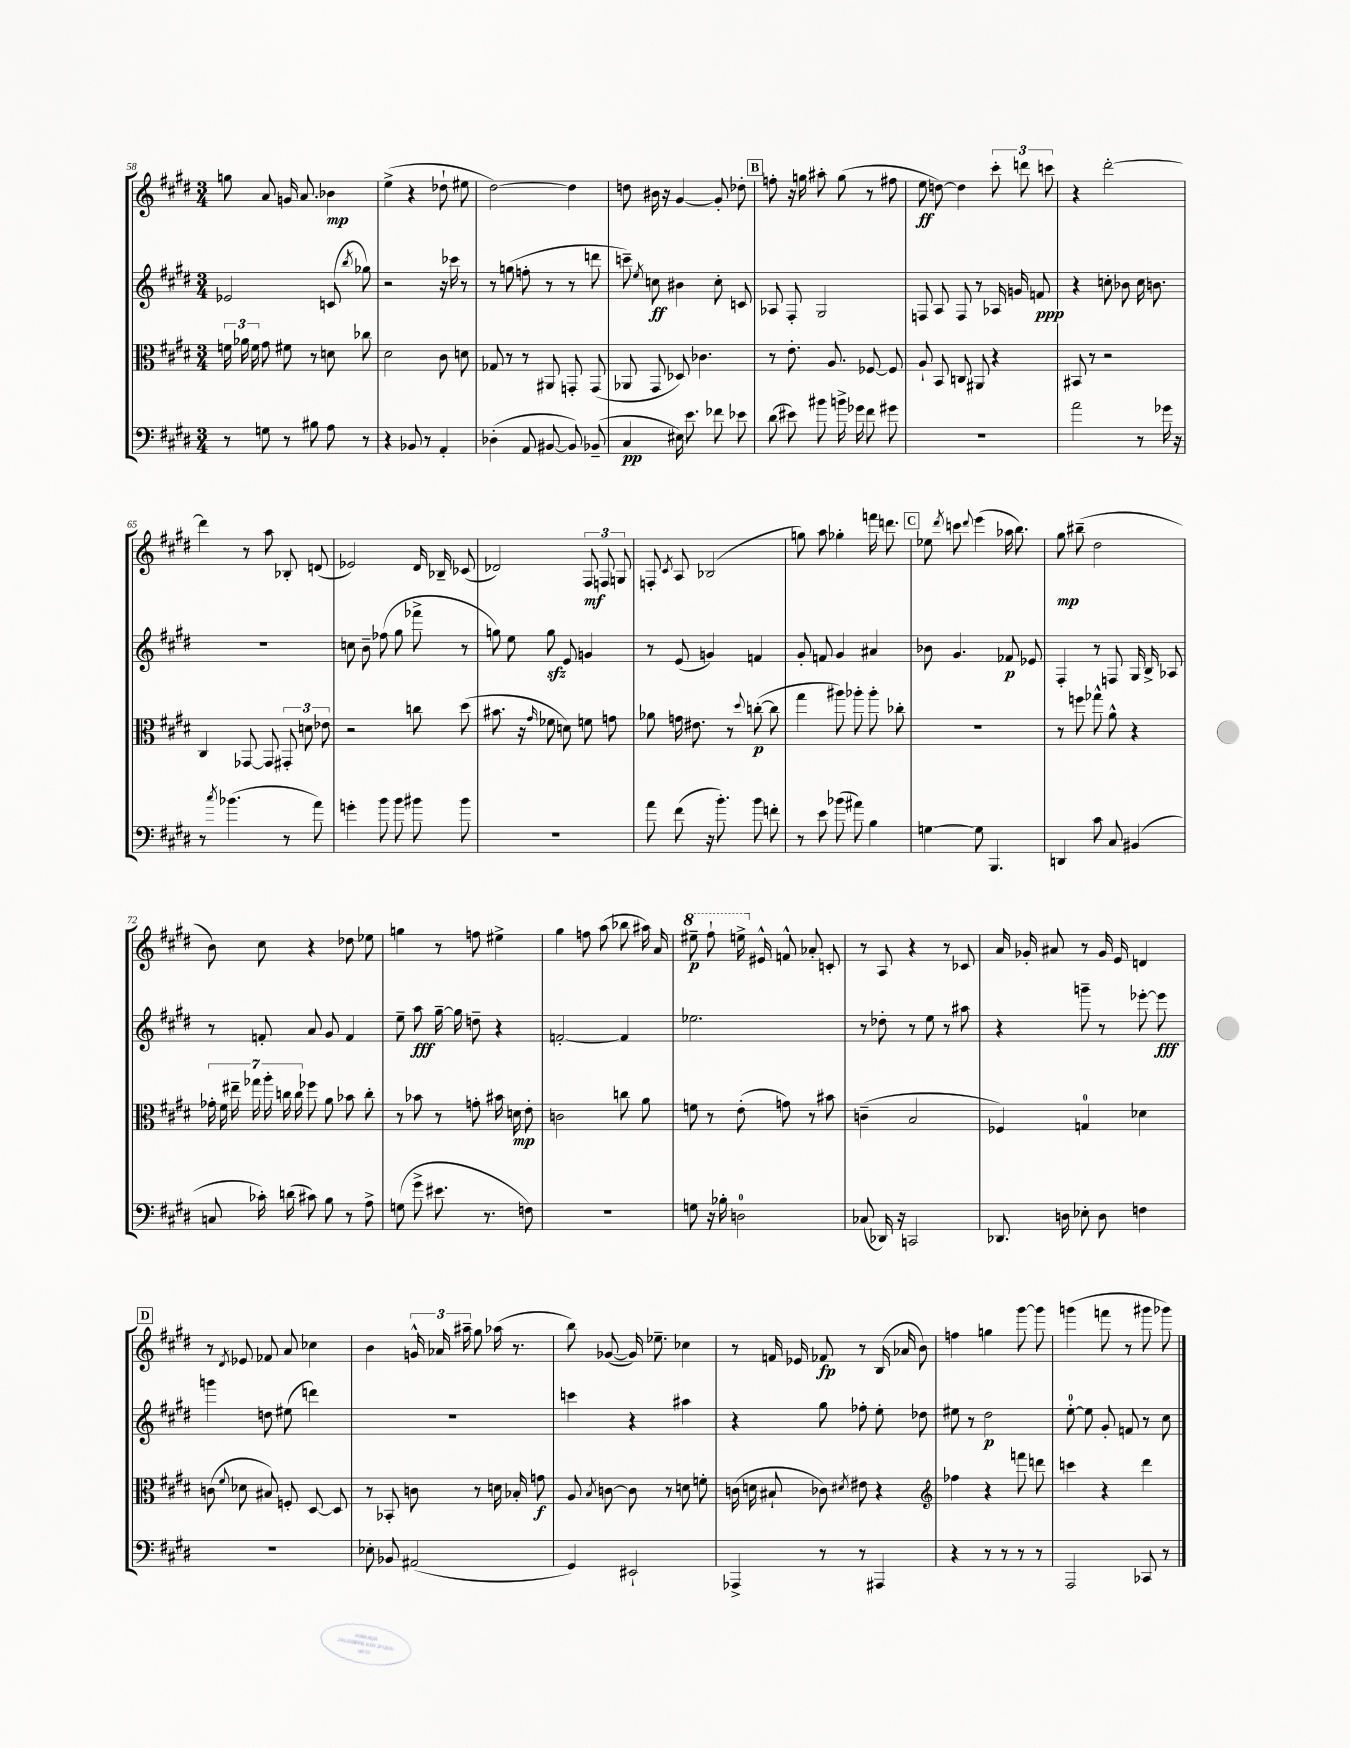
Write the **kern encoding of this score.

**kern	**kern	**kern	**kern
*staff4	*staff3	*staff2	*staff1
*clefF4	*clefC3	*clefG2	*clefG2
*k[f#c#g#d#]	*k[f#c#g#d#]	*k[f#c#g#d#]	*k[f#c#g#d#]
*M3/4	*M3/4	*M3/4	*M3/4
8r	24f	2e-	8gg
.	24a-	.	.
.	24f	.	.
8G	8g#	.	8a
8r	8f#	.	16g
.	.	.	8.a
8B#	8r	.	.
8A	8d	(8c	4b-
.	.	8qbb	.
8r	8cc-	8gg-)	.
=	=	=	=
4r	2d#	2r	(4ee^
8BB-	.	.	4r
8r	.	.	.
4AA'	8c#	16r	8dd-`
.	.	16ccc-	.
.	8d	8r	8ee#
=	=	=	=
(4D-'	8G-	8r	[2dd#)
.	8r	(8gg	.
8AA	8r	8ff'	.
[8BB#	8AA#	8r	.
8BB#])	8GG'	8r	4dd#]
(8BB-~	(8GG	8ddd	.
=	=	=	=
4C#	8AA-	8ccc~)	8dd
.	.	8qee	.
.	8GG#	8cc	16b#
.	.	.	16r
16E#)	8D-)	4b#	[4g#
8.e	.	.	.
.	4.c-	.	.
8f-	.	8cc'	8g#']
8e-	.	8c	8dd-'
=	=	=	=
(8d#	8r	8A-	8ff'
8e#)	8.e'	8F#'	16r
.	.	.	16gg
8b#	.	2G#	8aa#'
.	8.A	.	.
16b^	.	.	(8gg
16g-	.	.	.
8f#	[8F-	.	8r
8g#	8F-]	.	8ff#
=	=	=	=
2.r	8A`	8F	8ee
.	8BB	8A	[8dd)
.	8C	8F	4dd]
.	8AA#	8r	.
.	4r	16A-	12ccc#'
.	.	16g	.
.	.	.	12ddd
.	.	8f	.
.	.	.	12ccc
=	=	=	=
2a	8BB#	4r	4r
.	8r	.	.
.	2r	8cc'	[2ddd#'
.	.	8b-	.
8r	.	16cc	.
.	.	8.b	.
16g-	.	.	.
16r	.	.	.
=	=	=	=
8r	4C#	2.r	4ddd#]
8qcc#	.	.	.
(4.b-	.	.	.
.	[8GG-	.	8r
.	8GG-]	.	8aa
8r	12GG#'	.	8B-'
.	12d	.	.
8a)	.	.	(8d
.	12e-	.	.
=	=	=	=
4g'	2r	8cc	2e-)
.	.	8b~	.
8b	.	(8ff-	.
8b	.	8gg#	.
8b#	8cc	8fff-^	16d#
.	.	.	16B-~
8b#	(8dd#	8r	(8c-
=	=	=	=
2.r	8.b#	8gg)	2d-)
.	.	8ee	.
.	16r	.	.
.	16qqg#	.	.
.	8f-	8gg	.
.	8d)	8e	.
.	8f	4g	12F#
.	.	.	12F
.	8g	.	.
.	.	.	12G
=	=	=	=
8a	8a-	8r	8F'
.	.	.	8qc#
(8f#	16g	(8e	8A
.	8.e#	.	.
16r	.	4g)	(2B-
8.b')	.	.	.
.	8r	.	.
.	8qqdd#	.	.
8b	([8cc'	4f	.
8f'	8cc]	.	.
=	=	=	=
8r	4gg#	8g#'	8gg)
8e	.	8f	8aa
(8b-	8aa#)	4g#	4gg-'
8a#)	8aa-'	.	.
4B	8aa-'	4a#	16fff
.	.	.	8.ddd
.	8cc-'	.	.
=	=	=	=
[4G	2.r	8b-	8ee-
.	.	.	8qddd#
.	.	4.g#	8ccc
.	.	.	8qqddd#
8G]	.	.	(4eee
4.BBB	.	.	.
.	.	8f-	16aa-
.	.	.	8.bb)
.	.	8e-	.
=	=	=	=
4DD	8r	4F#'	8gg#
.	8ff	.	(8bb#~
8c#	8gg-^^	8r	2dd#
8C#	8a^^	8F	.
(4BB#	4r	16G#	.
.	.	16B^	.
.	.	8A-	.
=	=	=	=
8C	28g-'	8r	8b)
.	28f#	.	.
.	28ee#~	.	.
.	28gg-	.	.
16c-')	.	8f'	8cc#
.	28aa'	.	.
.	28cc	.	.
(16d	.	.	.
.	28cc	.	.
8c#)	8ff-	8a	4r
8B	8a	8g#	.
8r	8b-	4f	8dd-
8A^	8cc'	.	8ee-
=	=	=	=
(8G	8r	8ee~	4gg
8g#^	8b-	8aa	.
8.e#	8r	[16gg#~	8r
.	.	16gg#]	.
.	8g'	8dd~	8ff
8.r	.	.	.
.	16b#	4r	4ee#^
.	16d	.	.
8F)	8e'	.	.
=	=	=	=
2.r	2c	[2f'	4gg#
.	.	.	8ff
.	.	.	(8aa
.	8cc	4f]	8bb-
.	8a	.	16aa#)
.	.	.	16a
=	=	=	=
8G	8f	2.ee-	8eee#~
16r	8r	.	8fff#`
16B-'	.	.	.
2D	(8e'	.	16eee^
.	.	.	16e#^^
.	8g)	.	8f^^
.	8r	.	8a-'
.	8b#	.	8c'
=	=	=	=
(8C-	(4c~	8r	8r
16DD-)	.	8dd-'	8A
16r	.	.	.
2CC	2B	8r	4r
.	.	8ee	.
.	.	8r	8r
.	.	8aa#	8c-
=	=	=	=
8.DD-	4F-)	4r	16a
.	.	.	16g-'
.	.	.	8a#
16D	.	.	.
8E-'	4G	8ggg~	8r
8D	.	8r	16g-
.	.	.	16e
4F	4d-	[8eee-'	4d
.	.	8eee-]	.
=	=	=	=
2.r	(8c	4ggg	8r
.	8qqf#	.	8qd#
.	8d-	.	8e-
.	8B#)	8dd	8f-
.	8F'	(8ee#	8a
.	[8D#	4ddd)	4cc-
.	8D#]	.	.
=	=	=	=
8E-'	8r	2.r	4b
8BB-	8BB-'	.	.
(2AA#	8c	.	24g^^
.	.	.	24a-
.	.	.	24aa#~
.	8r	.	8gg#
.	16d	.	(16aa-
.	16B-'	.	8.r
.	8g	.	.
=	=	=	=
4GG#)	8A	4ccc	8bb)
.	8qB	.	.
.	[8c	.	([8g-
2EE#`	8c]	4r	16g-])
.	.	.	8.ee-~
.	8r	.	.
.	8d	4aa#	4cc-
.	8f'	.	.
=	=	=	=
4AAA-^	(16c	4r	8r
.	16d	.	.
.	8B#`	.	16f
.	.	.	16e-
8r	8c-)	8gg#	8f-
.	8qd#	.	.
8r	8e#	8ff-'	8r
4AAA#	4r	8ee'	(16B
.	.	.	16a-
.	.	8dd-	8b)
=	=	=	=
*	*clefG2	*	*
4r	4ff-	8ee#	4ff
.	.	8r	.
8r	4r	2dd#	4gg
8r	.	.	.
8r	8fff	.	[8ggg#
8r	8ddd	.	8ggg#]
=	=	=	=
2AAA	4ccc	[8ee'	(4ggg
.	.	8ee]	.
.	4r	8g#'	8fff
.	.	8f	8r
8CC-	4ddd#	8r	8ggg#
8r	.	8cc#	8ggg-)
==	==	==	==
*-	*-	*-	*-
